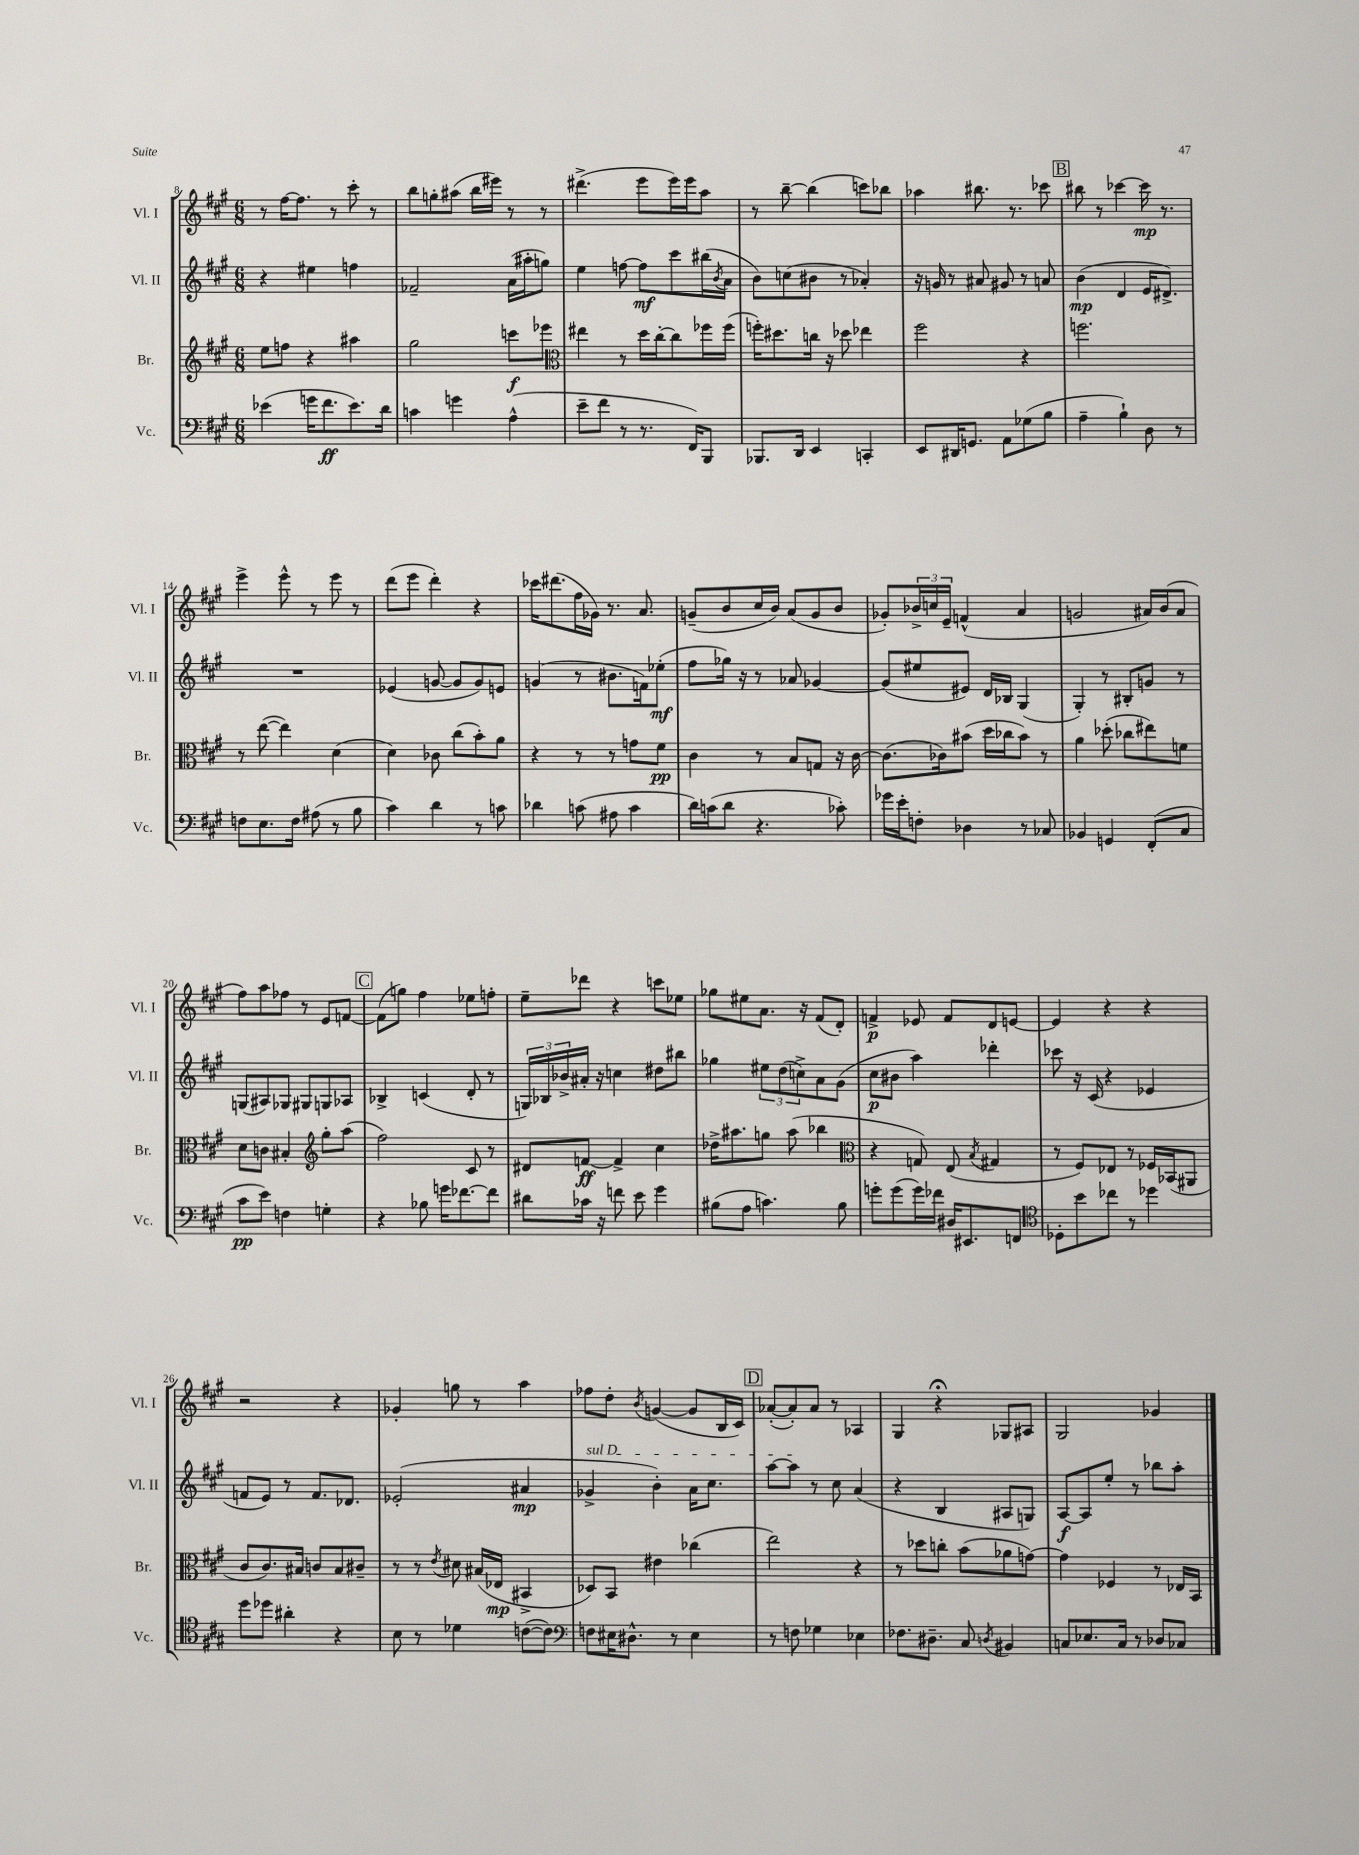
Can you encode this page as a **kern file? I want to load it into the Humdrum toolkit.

**kern	**kern	**kern	**kern
*staff4	*staff3	*staff2	*staff1
*clefF4	*clefG2	*clefG2	*clefG2
*k[f#c#g#]	*k[f#c#g#]	*k[f#c#g#]	*k[f#c#g#]
*M6/8	*M6/8	*M6/8	*M6/8
(4e-	8ee	4r	8r
.	8ff	.	[16ff#
.	.	.	8.ff#]
16g	4r	4ee#	.
8.f#	.	.	.
.	.	.	8r
8.e-)	4aa#	4ff	8ccc#'
.	.	.	8r
16d	.	.	.
=	=	=	=
4c	2gg#	2f-~	8bb
.	.	.	8gg'
4g	.	.	(8aa#
.	.	.	16bb
.	.	.	16eee#)
(4A^^	8ccc	(16a	8r
.	.	16aa#'	.
.	8eee-	8gg)	8r
=	=	=	=
*	*clefC3	*	*
8e~	4ee#	4ee	(4.ddd#^
8f#	.	.	.
8r	8r	[8ff	.
8.r	16dd	8ff]	8eee
.	[16cc#'	.	.
.	8cc#]	8ccc#	16eee)
16FF#)	.	.	16eee
8BBB	16ff-	(16bb#	8aa
.	.	8qb	.
.	(16ff-	16a	.
=	=	=	=
8.BBB-	16ff')	8b)	8r
.	8.dd#	.	.
.	.	(8cc	[8bb~
16DD	.	.	.
4EE	16cc	8b#	(4bb]
.	16r	.	.
.	8dd-	8r	.
4CC'	4ee-	4a-')	8ccc)
.	.	.	8bb-
=	=	=	=
8EE	2ff#	16r	4aa-
.	.	16g	.
16DD#	.	8r	.
8.GG	.	.	.
.	.	8a#	8.bb#
8AA	.	8g#	.
.	.	.	8.r
(8G-	4r	8r	.
8B	.	8a	8ccc-
=	=	=	=
4A~	2.ff	(4b	8bb#
.	.	.	8r
4B`)	.	4d	[4ccc-
8D	.	16e	16ccc-]
.	.	8.d#^)	8.r
8r	.	.	.
=	=	=	=
8F	8r	2.r	4eee^
8.E	([8ee	.	.
.	4ee])	.	8eee^^
16F	.	.	.
(8A#	.	.	8r
8r	(4d	.	8eee
8B	.	.	8r
=	=	=	=
4c#)	4d)	(4e-	(8ddd
.	.	.	8eee
4d	8c-	[8g	4ddd')
.	(8cc#	8g]	.
8r	8b')	8g)	4r
8c	8a	8e	.
=	=	=	=
4d-	4r	(4g	16ccc-
.	.	.	(8.ddd#
(8c	8r	8r	16ff#
.	.	.	16g-)
8A#	8r	8.b#	8.r
4c	8g	.	.
.	.	16f)	8.a
.	8f#	(8ee-'	.
=	=	=	=
16d)	4c#	8ff#	(8g~
(16c	.	.	.
8d	.	16gg-)	8b
.	.	16r	.
4.r	8r	8r	16cc#
.	.	.	16b)
.	8B	8a-	(8a
.	8G	[4g-	8g
8c-')	16r	.	8b
.	[16c#	.	.
=	=	=	=
16g-	(8.c#]	(8g-]	8g-')
16e'	.	.	.
8F'	.	8ee#	24b-^
.	.	.	24cc
.	16c-)	.	.
.	.	.	24e~
4D-	(8b#	8e#)	(4f^^
.	16dd	16d	.
.	16cc-	16B-	.
8r	8b#)	(4G#	4a
8C-	8r	.	.
=	=	=	=
4BB-	4a	4G#')	2g
4GG	(8dd-'	8r	.
.	8cc-	8B#'	.
(8FF#'	8ee#)	8g	16a#)
.	.	.	(16b
8C#	8f	8r	8a#
=	=	=	=
8c#	8d	(8G	8ff#)
8e)	8c	8A#)	8aa
4F	4B#'	8G-	8ff-
.	.	8G#	8r
*	*clefG2	*	*
4G'	8gg#'	8G	8e
.	(8aa	8A-	[8f
=	=	=	=
4r	2ff#)	4B-^	(8f]
.	.	.	8gg)
8B-	.	(4c	4ff#
16g	.	.	.
[8.f-	.	.	.
.	8c#	8d'	8ee-
8f-]	8r	8r	8ff'
=	=	=	=
8d#	8d#	24G)	8ee~
.	.	24B-	.
.	.	24b-^	.
16c-	[8f	16a#'	8ddd-
16r	.	16r	.
8f	4f^]	4cc	4r
8e	.	.	.
4g#	4cc#	8dd#	8ccc
.	.	8bb#	8ee-
=	=	=	=
(8B#	16dd-^	4gg-	8gg-
.	8.aa#	.	.
8A	.	.	8ee#
4.c)	8gg	12ee#	8.a
.	.	(12dd	.
.	(8aa#	.	.
.	.	12cc^)	.
.	.	.	16r
.	4bb-	8a	(8f#
8B#	.	(8g#	8d')
=	=	=	=
*	*clefC3	*	*
8g'	4r	8cc#	4f^
(8g	.	8b#	.
16g)	8G)	4aa)	8e-
16f-	.	.	.
16D#	(8E	.	8f
8.EE#	.	.	.
.	8qB	.	.
.	4G#	4ddd-'	8d
8FF	.	.	[8e
=	=	=	=
*clefC4	*	*	*
8D-'	8r	8ccc-	4e]
8b	8F#)	16r	.
.	.	(16c#	.
8cc-	8E-	4r	4r
8r	8r	.	.
4dd-	16F-	4e-	4r
.	(16BB-	.	.
.	8AA#	.	.
=	=	=	=
8dd	8c#	8f	2r
8dd-	8.c#)	8e)	.
4a#'	.	8r	.
.	16B#	.	.
.	8c	8.f	.
4r	8B#	.	4r
.	.	8.d-	.
.	8c#~	.	.
=	=	=	=
8B	8r	(2e-'	4g-'
8r	8r	.	.
.	8qe	.	.
4d-	8d#	.	8gg
.	(16B#	.	8r
.	16E-	.	.
([8c	4BB#^	4a#	4aa
8c])	.	.	.
=	=	=	=
*clefF4	*	*	*
8F	8D-)	4g-^	8ff-
16E#	8BB	.	8dd'
8.D#^^	.	.	.
.	.	.	8qb
.	4e#	4b')	([4g
8r	.	.	.
4E#	(4cc-	16a	8g]
.	.	8.cc#	.
.	.	.	16B
.	.	.	16c#)
=	=	=	=
8r	2ee)	[8aa	([8a-'
8F	.	8aa]	8a-'])
4G-	.	8r	8a-
.	.	8cc#	8r
4E-	4r	(4a	4A-
=	=	=	=
8.F-	8r	4r	4G#
.	8dd-	.	.
8.D#~	.	.	.
.	8cc'	4B	4r;
8C#	(8b	.	.
8qD	.	.	.
4BB#	8a-	8A#	8G-
.	[8g)	8G)	8A#
=	=	=	=
8C	4g]	[8A	2G#
8.E-	.	8A]	.
.	4F-	8ee'	.
16C	.	.	.
8r	.	8r	.
8D-	8r	8bb-	4g-
8C-	16E-	8aa'	.
.	16BB	.	.
==	==	==	==
*-	*-	*-	*-
